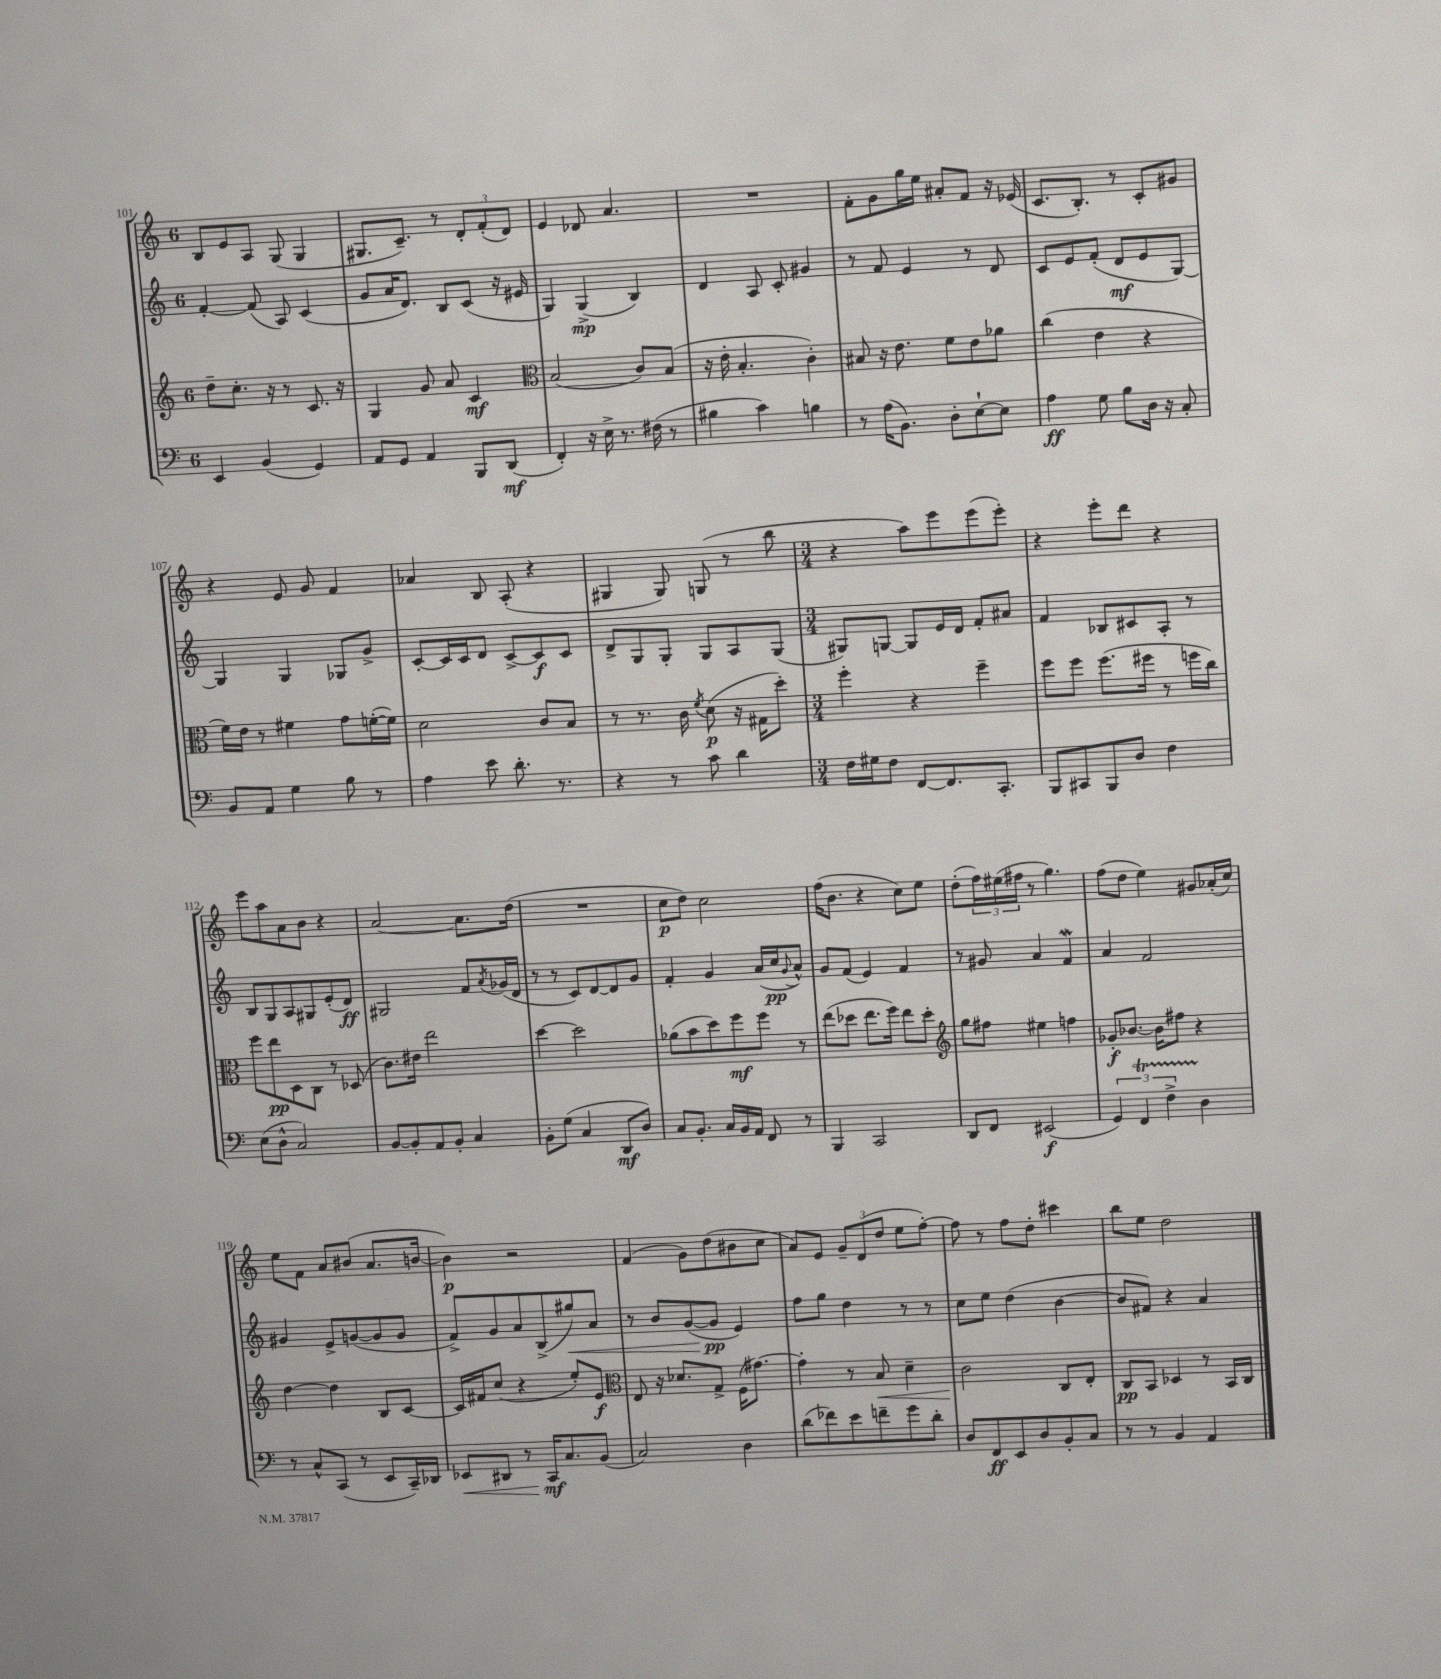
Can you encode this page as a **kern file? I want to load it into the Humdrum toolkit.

**kern	**kern	**kern	**kern
*staff4	*staff3	*staff2	*staff1
*clefF4	*clefG2	*clefG2	*clefG2
*k[]	*k[]	*k[]	*k[]
*M6/8	*M6/8	*M6/8	*M6/8
4EE	8dd~	[4f'	8B
.	8.cc'	.	8e
(4BB	.	(8f]	8A
.	16r	.	.
.	8r	8A)	(8G
4GG)	8.c	(4c	4G
.	16r	.	.
=	=	=	=
8AA	4G	8g	8.G#
8GG	.	16a	.
.	.	8.d)	8.c~)
4AA	8g	.	.
.	8a	8B	8r
8BBB	4c	(8c	12d'
.	.	.	(12f'
(8DD	.	16r	.
.	.	.	12d)
.	.	16e#	.
=	=	=	=
*	*clefC3	*	*
4FF')	(2B	4G)	4e
16r	.	(4G^	8d-
16E^	.	.	.
8.r	.	.	4.a
.	8c)	4B)	.
(16F#	.	.	.
8r	(8B	.	.
=	=	=	=
4B#	16r	4d	2.r
.	16e'	.	.
.	4.B'	.	.
4c)	.	8A	.
.	.	8c'	.
4B	4c')	4g#	.
=	=	=	=
8r	8B#	8r	8f'
(16A	16r	8f	8g
8.BB)	8.e	.	.
.	.	4e	16gg
.	.	.	16ee
8D'	8f	.	8a#'
[8E`	8e	8r	8f
8E]	8a-	8d	16r
.	.	.	(16e-
=	=	=	=
4A	(4cc	8c	8.c
.	.	8e	.
.	.	.	8.B')
8G	4e	(8f'	.
8B	.	8d	8r
16D	4r	8e	8c'
16r	.	.	.
8C'	.	[8G)	8g#
=	=	=	=
8BB	16f)	4G]	4r
.	16e	.	.
8AA	8r	.	.
4G	4f#	4G	8e
.	.	.	8g
8B	8g	8G-	4f
8r	([16f'	8g^	.
.	16f])	.	.
=	=	=	=
4A	2d	[8c'	4a-
.	.	16c]	.
.	.	16c	.
8e	.	8d	8B
8.d'	.	[8c^	(8A'
.	8c	8c]	4r
8.r	.	.	.
.	8B	8c	.
=	=	=	=
4r	8r	8d^	4G#
.	8.r	8G	.
8r	.	8G'	8G#)
.	16c	.	.
.	8qf	.	.
8c	(8d	8G	(8G
4d	16r	8A	8r
.	16G#	.	.
.	8dd')	(8G	8bb
=	=	=	=
*M3/4	*M3/4	*M3/4	*M3/4
16F	4ff'	8G#)	4r
16G#	.	.	.
8F	.	[8G	.
[8FF	4r	8G]	8aa)
8.FF]	.	16e	8eee
.	.	16d	.
.	4ff~	8f'	(8eee
8.CC'	.	.	.
.	.	8a#	8eee')
=	=	=	=
8BBB	8ff	4f	4r
8CC#	8ff	.	.
8BBB	(8.ff	8B-	8eee'
8D	.	8c#	8ddd
.	16ff#	.	.
4F	8r	8A'	4r
.	16ff	8r	.
.	16cc)	.	.
=	=	=	=
(8E	8ff	8B	8eee
8D^^	8ee	8G	8aa
2C)	8D	8A	8a
.	8C	8G#	8b
.	8r	(8e'	4r
.	(8D-	8d)	.
=	=	=	=
[8BB	8.c)	2G#	[2a
8BB']	.	.	.
.	16e#	.	.
8AA	2ee	.	.
8BB'	.	.	.
4C	.	8f	8.a]
.	.	8qa	.
.	.	(16g-	.
.	.	16d	(16dd
=	=	=	=
8BB'	[4dd	8r	2.r
(8G	.	8r	.
4C	2dd]	8c)	.
.	.	[8d	.
8DD	.	8d]	.
8D)	.	8g	.
=	=	=	=
8C	(8a-	4f'	8cc
8.BB'	8b	.	8dd)
.	8dd)	4g	2cc
16C	.	.	.
16BB	8ff	.	.
16AA	.	.	.
8FF	8ff	(16a	.
.	.	16cc	.
.	.	8qqg	.
8r	8r	8a^^)	.
=	=	=	=
4BBB	(8ee	8g	(16ff
.	.	.	8.b
.	8dd-	(8f	.
2CC	8.ee	4e)	4r
.	16ff)	.	.
.	8ee	4f	8cc)
.	8dd-'	.	8ee
=	=	=	=
*	*clefG2	*	*
8DD	8gg	8r	(8dd'
8FF	8ff#	8g#	24ff)
.	.	.	(24ee#
.	.	.	24ff#
(2EE#	4ee#	4a	8r
.	.	.	4.gg)
.	4ff	4f	.
=	=	=	=
6GG)	8g-'	4a	(8ff
.	[8.b-	.	8dd
6FF	.	.	.
.	.	2f	4ee)
.	16b-]	.	.
6F^	.	.	.
.	8ff#	.	.
4D	4r	.	8g#
.	.	.	(16a-'
.	.	.	16cc)
=	=	=	=
8r	[4dd	4g#	8ee
8C^^	.	.	8f
(8CC	4dd]	8e^	8a
8r	.	([8g	(8b#
8EE	8B	8g]	8.a
16CC~)	[8c	8g	.
16DD-	.	.	[16b
=	=	=	=
8EE-	16c]	8f^)	4b])
.	16f#	.	.
8DD#	(8cc	8g	.
8r	4r	8a	2r
16CC	.	(8B^	.
8.C	.	.	.
.	8ee')	8gg#)	.
(8BB	8e	8a	.
=	=	=	=
*	*clefC3	*	*
2C)	8E	8r	(4f
.	16r	8b	.
.	8.d-	.	.
.	.	([8g	8g)
.	8G^	8g]	(8dd
4D	(16F	4e)	8b#
.	[8.g#)	.	.
.	.	.	8cc
=	=	=	=
(8d	4g#']	8ff	8a)
8f-)	.	8gg	8e
8e	8r	4dd	12g~
.	.	.	(12d
8f~	8B	.	.
.	.	.	12dd
8g	4d~	8r	8ee
8d'	.	8r	[8ff')
=	=	=	=
8D	2c	8cc	8ff]
8FF	.	8ee	8r
8EE	.	(4dd	8ff
8D	.	.	8dd'
8BB'	8C	[4b	4ccc#
8C	8E'	.	.
=	=	=	=
8r	8C	8b]	8bb
8r	8BB	8f#)	8ee
4BB	4D-	4r	2dd
4AA	8r	4a	.
.	16BB	.	.
.	16C	.	.
==	==	==	==
*-	*-	*-	*-
